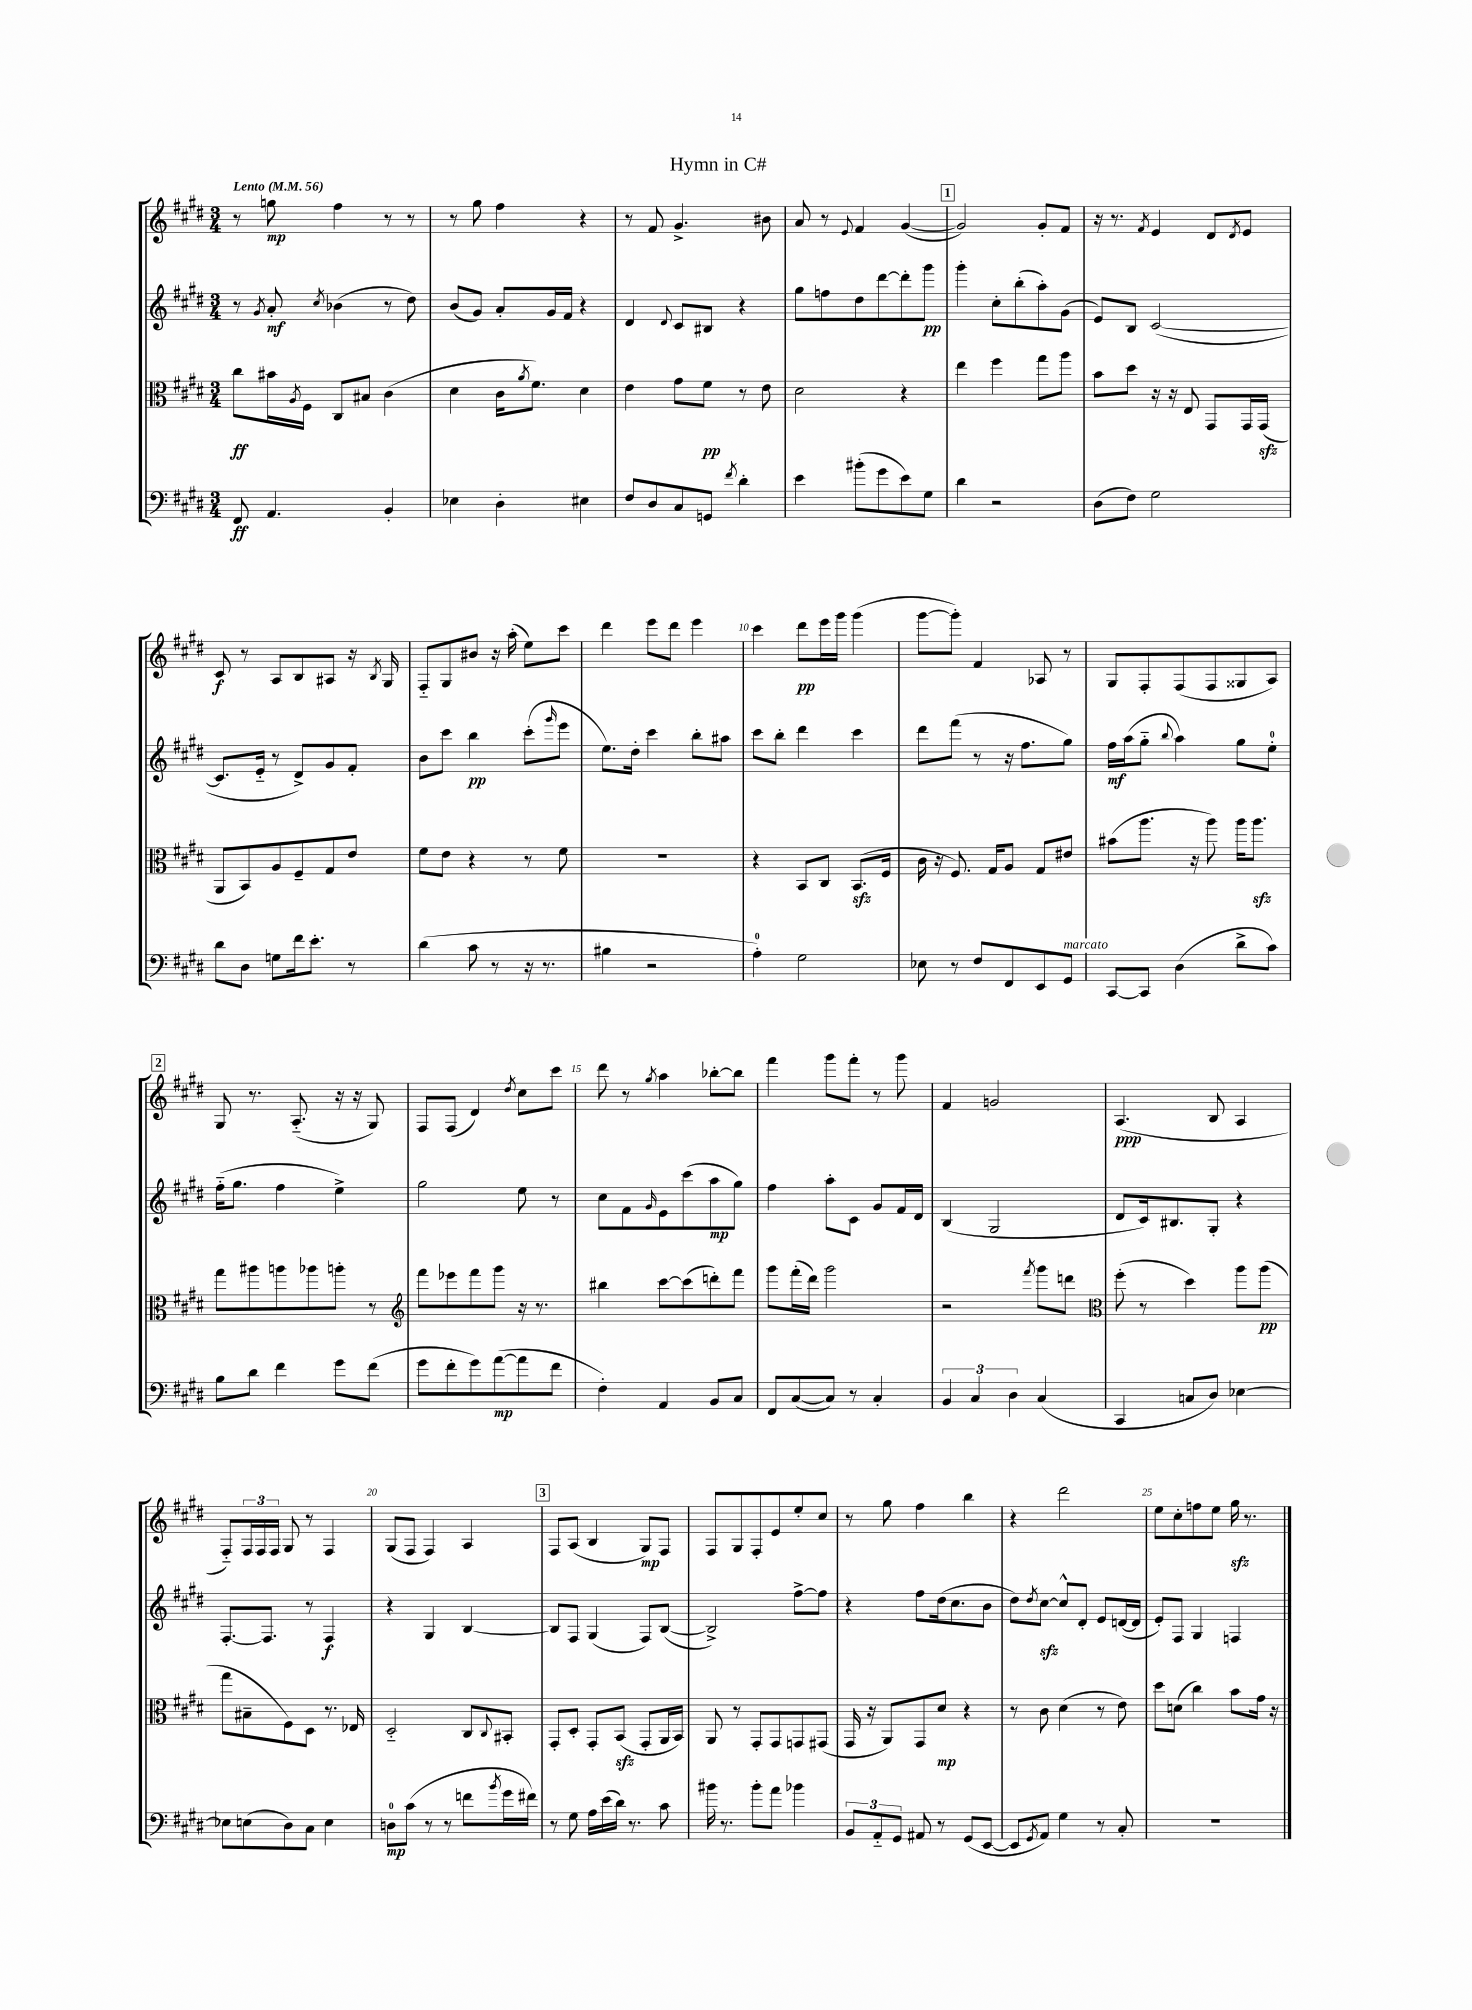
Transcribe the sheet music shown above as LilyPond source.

\header { title = "Hymn in C#" }
<<
\new StaffGroup <<
\new Staff = "s0" {
    \clef treble \key e \major \numericTimeSignature \time 3/4 \tempo "Lento" 4 = 56
    r8 g''8\mp fis''4 r8 r8 |
    r8 gis''8 fis''4 r4 |
    r8 fis'8 gis'4.-> bis'8 |
    a'8 r8 \appoggiatura { e'8 } fis'4 gis'4~( |
    \mark \markup { \box "1" } gis'2) gis'8-. fis'8 |
    r16 r8. \acciaccatura { fis'8 } e'4 dis'8 \acciaccatura { dis'8 } e'8 |
    cis'8\f r8 a8 b8 ais8 r16 \acciaccatura { b8 } gis16 |
    fis8-_ gis8 bis'8 r16 a''16-.( e''8) cis'''8 |
    dis'''4 e'''8 dis'''8 e'''4 |
    cis'''4 dis'''8\pp e'''16 gis'''16 gis'''4( |
    gis'''8~ gis'''8-.) fis'4 aes8 r8 |
    gis8 fis8-. fis8( fis8 gisis8 a8) |
    \mark \markup { \box "2" } gis8 r8. a8.-_( r16 r16 gis8) |
    fis8 fis8( dis'4) \acciaccatura { dis''8 } cis''8 cis'''8 |
    dis'''8 r8 \acciaccatura { gis''8 } a''4 bes''8~-. bes''8 |
    fis'''4 gis'''8 fis'''8-. r8 gis'''8 |
    fis'4 g'2 |
    a4.\ppp( b8 a4 |
    fis8-_) \tuplet 3/2 { fis16 fis16 fis16 } gis8 r8 fis4 |
    gis8( fis8 fis4) a4 |
    \mark \markup { \box "3" } fis8 a8( b4 gis8\mp) fis8 |
    fis8 gis8 fis8-. e'8 e''8-. cis''8 |
    r8 gis''8 fis''4 b''4 |
    r4 dis'''2 |
    e''8 cis''8-. f''8 e''8 gis''16\sfz r8. \bar "|." |
}
\new Staff = "s1" {
    \clef treble \key e \major \numericTimeSignature \time 3/4
    r8 \acciaccatura { gis'8 } a'8-.\mf \acciaccatura { cis''8 } bes'4( r8 dis''8) |
    b'8( gis'8) a'8-. gis'16 fis'16 r4 |
    dis'4 \appoggiatura { dis'8 } cis'8 bis8 r4 |
    gis''8 f''8 dis''8 dis'''8~ dis'''8-. gis'''8\pp |
    \mark \markup { \box "1" } gis'''4-. cis''8-. b''8-.( a''8-.) gis'8( |
    e'8) b8 cis'2~( |
    cis'8. e'16-_ r8 dis'8->) gis'8 fis'8-. |
    b'8 cis'''8 b''4\pp cis'''8-.( \grace { gis'''16 } e'''8 |
    e''8.) dis''16-. cis'''4 b''8-. ais''8 |
    cis'''8 b''8-. dis'''4 cis'''4 |
    dis'''8 fis'''8( r8 r16 fis''8. gis''8) |
    fis''16\mf a''16( gis''8-_ \appoggiatura { b''8 } a''4) gis''8 e''8-0-. |
    \mark \markup { \box "2" } fis''16-_( gis''8. fis''4 e''4->) |
    gis''2 e''8 r8 |
    cis''8 fis'8 \grace { gis'16 } e'8 cis'''8( a''8\mp gis''8) |
    fis''4 a''8-. cis'8 gis'8 fis'16 dis'16 |
    b4( gis2 |
    dis'8 cis'16) bis8. gis8-. r4 |
    fis8.~-. fis8. r8 fis4\f |
    r4 gis4 b4~ |
    \mark \markup { \box "3" } b8 fis8 gis4( fis8) b8~( |
    b2->) fis''8~-> fis''8 |
    r4 fis''8 dis''16( cis''8. b'8 |
    dis''8) \acciaccatura { dis''8 } cis''8~\sfz cis''8-^ dis'8-. e'8 d'16~( d'16 |
    e'8-.) fis8 gis4 f4 \bar "|." |
}
\new Staff = "s2" {
    \clef alto \key e \major \numericTimeSignature \time 3/4
    cis''8\ff bis'16 \acciaccatura { a8 } fis16 cis8 bis8 cis'4( |
    dis'4 cis'16 \acciaccatura { a'8 } fis'8.) dis'4 |
    e'4 gis'8 fis'8\pp r8 e'8 |
    dis'2 r4 |
    \mark \markup { \box "1" } e''4 fis''4 gis''8 a''8 |
    b'8 dis''8 r16 r16 e8 gis,8 gis,16 gis,16\sfz( |
    a,8 b,8) a8 fis8-- gis8 e'8 |
    fis'8 e'8 r4 r8 fis'8 |
    R2. |
    r4 b,8 cis8 b,8.\sfz( fis16 |
    cis'16 r16 fis8.) gis16 a8 gis8 eis'8 |
    bis'8( a''8. r16 a''8) a''16 a''8.\sfz |
    \mark \markup { \box "2" } gis''8 ais''8 a''8 aes''8 a''8-. r8 |
    \clef treble fis'''8 ees'''8 fis'''8 gis'''8 r16 r8. |
    bis''4 cis'''8~ cis'''8( d'''8-.) fis'''8 |
    gis'''8 fis'''16-.( dis'''16) gis'''2 |
    r2 \acciaccatura { fis'''8 } gis'''8 d'''8 |
    \clef alto fis''8-.( r8 dis''4) a''8 a''8\pp( |
    gis''8 bis8-- fis8) dis8 r8. ees16 |
    dis2-_ cis8 \appoggiatura { cis8 } bis,8-. |
    \mark \markup { \box "3" } gis,8-. dis8-. gis,8-. b,8\sfz( gis,8-. a,16 b,16) |
    a,8 r8 gis,8-. gis,8 g,8 gis,8( |
    gis,16 r16 a,8) gis,8 dis'8\mp r4 |
    r8 cis'8 dis'4( r8 e'8) |
    dis''8 d'8( cis''4) b'8 gis'16 r16 \bar "|." |
}
\new Staff = "s3" {
    \clef bass \key e \major \numericTimeSignature \time 3/4
    fis,8\ff a,4. b,4-. |
    ees4 dis4-. eis4 |
    fis8 dis8 cis8 g,8 \acciaccatura { fis'8 } dis'4-. |
    e'4 bis'8-.( gis'8 e'8) gis8 |
    \mark \markup { \box "1" } dis'4 r2 |
    dis8( fis8) gis2 |
    dis'8 dis8 g8 fis'16 e'8.-. r8 |
    dis'4( cis'8 r8 r16 r8. |
    bis4 r2 |
    a4-0-.) gis2 |
    ees8 r8 fis8 fis,8 e,8 gis,8^\markup { \italic "marcato" } |
    cis,8~ cis,8 dis4( dis'8-> cis'8) |
    \mark \markup { \box "2" } b8 dis'8 fis'4 gis'8 fis'8( |
    gis'8 fis'8-. gis'8) a'8~\mp( a'8 fis'8 |
    fis4-.) a,4 b,8 cis8 |
    fis,8 cis8~( cis8) r8 cis4-. |
    \tuplet 3/2 { b,4 cis4 dis4 } cis4( |
    cis,4 c8 dis8) ees4~ |
    ees8 e8( dis8) cis8 e4 |
    d8-0\mp cis'8( r8 r8 f'8 \acciaccatura { b'8 } gis'16 fis'16) |
    \mark \markup { \box "3" } r8 gis8 a16 e'16( dis'16) r8. cis'8 |
    bis'16 r8. bis'8-. a'8 bes'4 |
    \tuplet 3/2 { b,8 a,8-_ gis,8 } ais,8 r8 gis,8( e,8~ |
    e,8 \acciaccatura { gis,8 } a,8) gis4 r8 cis8-. |
    R2. \bar "|." |
}
>>
>>
\layout { \context { \Score \override BarNumber.break-visibility = ##(#f #t #t) barNumberVisibility = #(every-nth-bar-number-visible 5) } }
